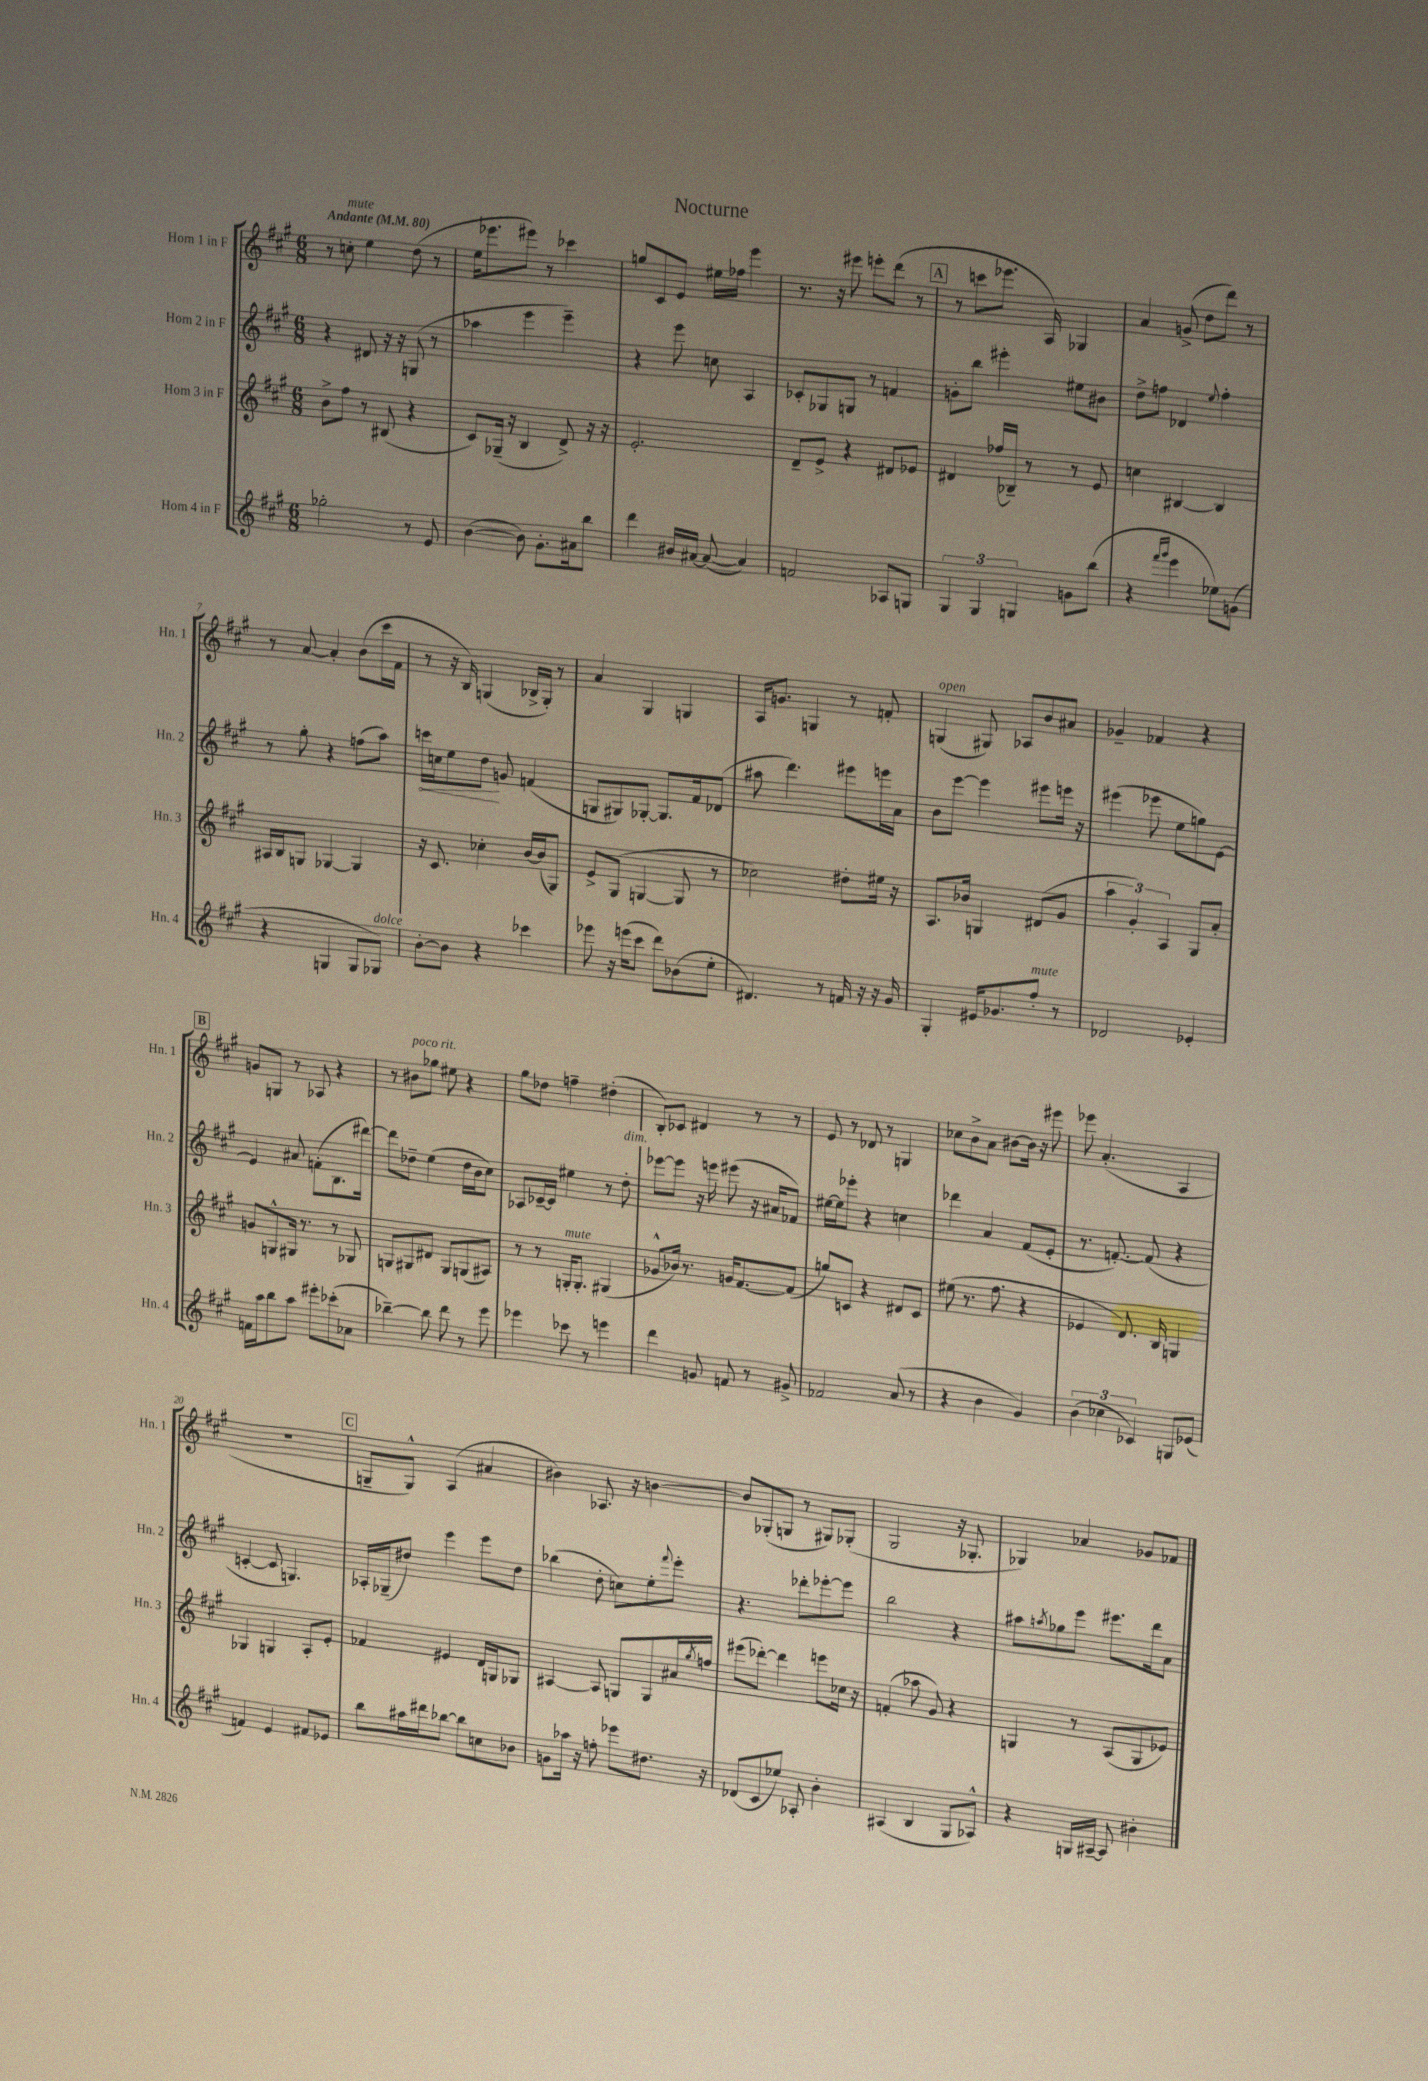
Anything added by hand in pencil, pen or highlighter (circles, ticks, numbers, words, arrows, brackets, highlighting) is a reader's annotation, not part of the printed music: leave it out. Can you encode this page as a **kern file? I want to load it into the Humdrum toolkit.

**kern	**kern	**kern	**kern
*staff4	*staff3	*staff2	*staff1
*clefG2	*clefG2	*clefG2	*clefG2
*k[f#c#g#]	*k[f#c#g#]	*k[f#c#g#]	*k[f#c#g#]
*M6/8	*M6/8	*M6/8	*M6/8
*MM80	*MM80	*MM80	*MM80
2gg-'	8b^	4r	8r
.	8ff#	.	8cc'
.	8r	8d#	4ee
.	(8B#	16r	.
.	.	16r	.
8r	4r	(8G	(8dd
8e	.	8r	8r
=	=	=	=
([4b	8c#)	4aa-	16ee
.	.	.	8.eee-
.	(16G-~	.	.
.	16r	.	.
8b])	4B	4eee	8eee#)
8.g#'	.	.	8r
.	8d^)	4eee~)	4ccc-
16a#	.	.	.
8bb	16r	.	.
.	16r	.	.
=	=	=	=
4ddd	2.e'	4r	8gg
.	.	.	8c#
16b#	.	8eee	8e
[16a#	.	.	.
(8a#_	.	8cc	16ee#
.	.	.	16ff-
4a#])	.	4A	4eee
=	=	=	=
2f	8d~	8c-'	8.r
.	8e^	8G-	.
.	.	.	16r
.	4r	8G	8eee#
.	.	8r	8eee'
8A-	8d#	4f	(8ddd
8G	8e-	.	8r
=	=	=	=
6G#	4d#	8g'	8r
.	.	8bb	8ccc
6G#	.	.	.
.	(16ff-	4eee#'	8.eee-
.	16B-~)	.	.
6G	.	.	.
.	8r	.	.
.	.	.	16A)
8g	8r	8ee#	4G-
(8bb	8e	8b#	.
=	=	=	=
4r	4cc	8dd^	4a
.	.	8ff	.
16qqfff#	.	.	.
16qqggg#	.	.	.
4eee	[4B#	4d-	(8g^
.	.	.	8dd
.	.	8qqee	.
8ee-)	4B#]	4ff'	8ddd)
(8g	.	.	8r
=	=	=	=
4r	16A#	8r	8r
.	16B	.	.
.	8G	8gg#'	[8a
4G	[4G-	4r	4a']
8G	4G-]	(8ff	(8b
8G-)	.	8aa)	16ccc#
.	.	.	16f#
=	=	=	=
[8b'	16r	16ccc	8r
.	8.c#	16cc	.
8b]	.	8ee	16r
.	.	.	16B)
4r	4cc-'	8dd	(4G
.	.	8g	.
4ccc-	[16b	(4f	16B-^
.	(16b]	.	16G')
.	8G#)	.	8r
=	=	=	=
8eee-	8e^	8G	4a
16r	(8G#	8G#)	.
(16eee	.	.	.
8ccc#	[4G	[8G-'	4G#
8ddd)	.	8.G-]	.
(8b-	8G]	.	4G
.	.	16f#	.
8ee'	8r	(8d-	.
=	=	=	=
4.d#)	2cc-)	8aa#	16A
.	.	.	8.g
.	.	4.ddd)	.
.	.	.	4G
8r	.	.	.
16f	8dd#'	8eee#	8r
16r	.	.	.
16r	16ee#	16eee	8f'
16g#	16r	16a	.
=	=	=	=
4G#'	8.A	8b	(4G
.	.	[8eee	.
.	16b-	.	.
16e#	4G	4eee]	8G#)
8.g-	.	.	.
.	.	.	8A-
8ff#'	(8d#	8eee#	8b
8r	8g#	16eee	8a#
.	.	16r	.
=	=	=	=
2d-	6aa	(4eee#	4g-~
.	6g#')	.	.
.	.	8eee-	4f-
.	6A	.	.
.	.	8ee	.
4e-'	8G#	8gg)	4r
.	8a'	[8e	.
=	=	=	=
16f	8g	4e]	8g
16aa	.	.	.
8bb	8G^^	.	8G
8aa	16G#	8a#	8r
.	8.r	.	.
8eee#'	.	(8f'	8A-
(8ccc-'	8r	8.B	4r
8a-	8G-	.	.
.	.	[16ddd#)	.
=	=	=	=
[4bb-~)	8G	8ddd#]	8r
.	8G#	8dd-~	8b#
8bb-]	8d#	(4ee	8gg-
8ddd	8G#	.	8ee#
8r	(8G	16dd-	4r
.	.	16b	.
8eee	8A#)	8cc#)	.
=	=	=	=
4eee-	8r	8A-	8gg#
.	8r	[16c-~	8dd-
.	.	16c-]	.
8ccc-	16G'	4ee#	4ff~
.	8.G'	.	.
8r	.	.	.
4eee	(4G#	8r	(4dd#'
.	.	8dd'	.
=	=	=	=
4ddd	8g-^^	[8eee-	8B')
.	16b-)	8eee-]	8c-
.	8.r	.	.
8g	.	16r	4d#
.	.	16eee	.
8f	16g	(8eee#	.
.	[8.f#	.	.
8r	.	16r	8r
.	.	16a#	.
8g#^	(8f#]	8f-)	8r
=	=	=	=
2f-	8gg)	[16ee#	8e
.	.	16ee#]	.
.	8c	8eee-'	8r
.	4r	4r	8d-
.	.	.	8r
(8a	8d#	4cc	4G
8r	8c	.	.
=	=	=	=
4r	(8ee#	4ddd-	8cc-
.	8.r	.	8b^
4b	.	4a	8a
.	8.ff#	.	.
.	.	.	[8b#
4g#)	4r	(8f#	16b#]
.	.	.	16r
.	.	8e'	8eee#
=	=	=	=
(6b	4e-	8.r	8eee-
.	.	.	(4.a'
6cc-	.	.	.
.	.	[8.f')	.
.	8.d)	.	.
6c-)	.	.	.
.	.	(8f]	.
.	16B	.	.
8G	4G	4r	4A
(8e-	.	.	.
=	=	=	=
4f)	4G-	[4c'	2.r
4e	4G	8c]	.
.	.	4.G)	.
8f#	8A'	.	.
8e-	8e'	.	.
=	=	=	=
8bb	4f-	16A-'	8G~
.	.	(16G-~	.
16aa#	.	8dd#)	8G^^)
16ddd#	.	.	.
[8bb-	4e#	4eee	(4A
8bb-]	.	.	.
8cc	16d	8eee	4a#
.	16G	.	.
8b-	8G-	8dd#	.
=	=	=	=
8g	[4A#	(4bb-	4b#)
16aa-	.	.	.
16r	.	.	.
8ff'	8A#]	8dd'	8.A-
8eee-	8G	8cc)	.
.	.	.	16r
8.dd#	8G	8ee'	[4b
.	.	8qqfff#	.
.	16a#	8eee'	.
.	8qgg#	.	.
16r	16ff	.	.
=	=	=	=
(8d-	(8eee#	4.r	8b]
8c#	[8ddd-')	.	(8G-'
8ee-)	4ddd-]	.	8G
8A-'	.	8ddd-'	8r
4b'	8eee	[8eee-'	8G#)
.	16cc-	8eee-]	(8G-'
.	16r	.	.
=	=	=	=
(4A#	(4f'	2bb	2G#
4B	8aa-	.	.
.	8g#)	.	.
8G#	4r	4r	16r
.	.	.	8.G-'
8A-^^)	.	.	.
=	=	=	=
4r	4G	8aa#	4G-)
.	.	8qaa	.
.	.	8gg-	.
16G	8r	8eee	4a-
[16A#~	.	.	.
8A#]	(8A	8.eee#	.
4b#'	8G	.	8g-
.	.	16ddd	.
.	8e-)	8a	8f-
==	==	==	==
*-	*-	*-	*-
